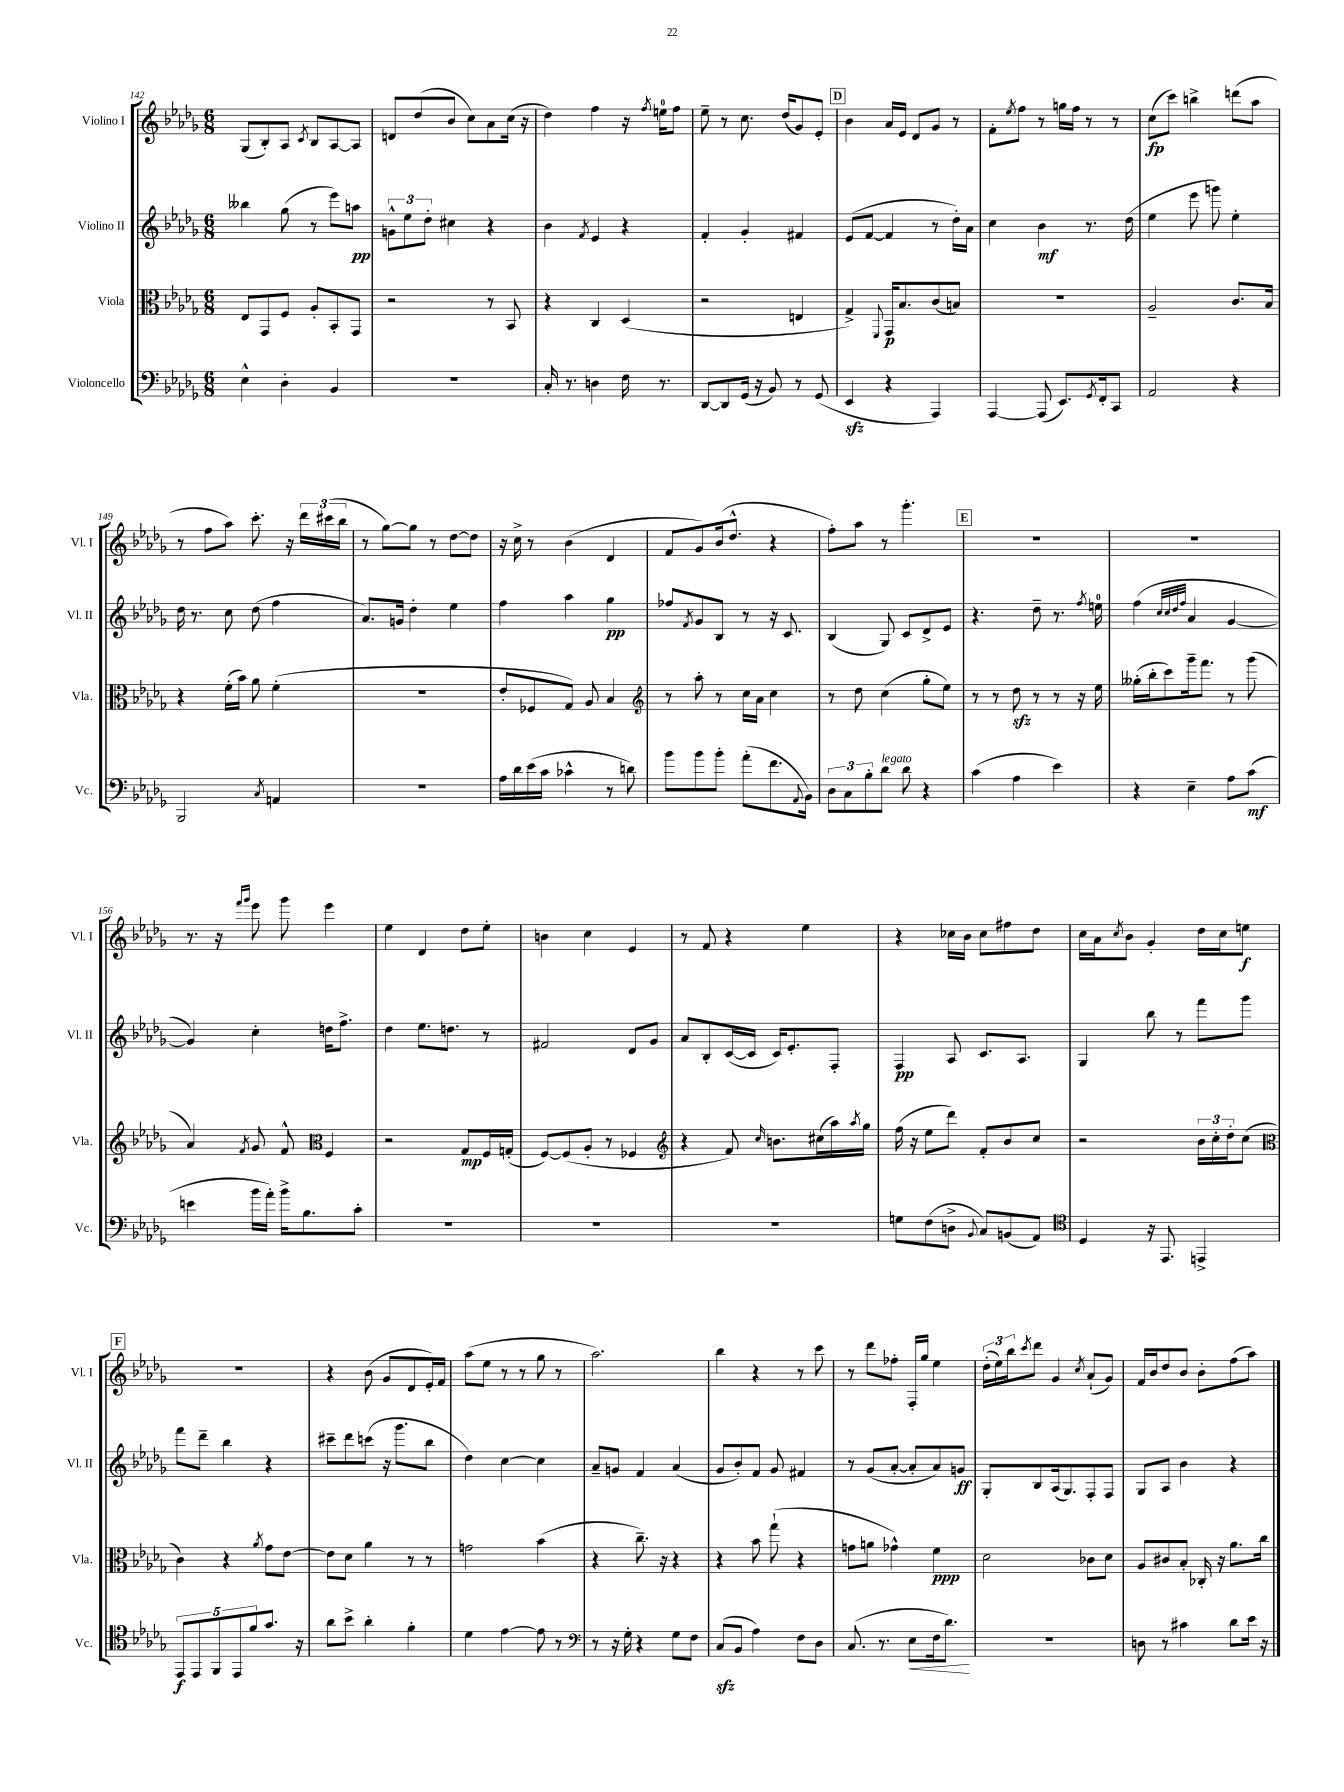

**kern	**kern	**kern	**kern
*staff4	*staff3	*staff2	*staff1
*clefF4	*clefC3	*clefG2	*clefG2
*k[b-e-a-d-g-]	*k[b-e-a-d-g-]	*k[b-e-a-d-g-]	*k[b-e-a-d-g-]
*M6/8	*M6/8	*M6/8	*M6/8
4E-^^	8E-	4bb--	(8G-
.	8GG-	.	8B-')
4D-'	8F	(8gg-	8A-
.	.	.	8qc
.	8A-'	8r	8B-
4BB-	8BB-'	8eee-)	[8A-
.	8GG-	8aa	8A-]
=	=	=	=
2.r	2r	12g^^	8d
.	.	12ee-	.
.	.	.	(8dd-
.	.	12dd-'	.
.	.	4cc#	8b-
.	.	.	8cc)
.	8r	4r	8a-
.	8BB-	.	(16cc
.	.	.	16r
=	=	=	=
16C'	4r	4b-	4dd-)
8.r	.	.	.
.	.	8qf	.
4D	4C	4e-	4ff
16F	(4D-	4r	16r
.	.	.	8qff
8.r	.	.	16ee
.	.	.	8ff
=	=	=	=
[8DD-	2r	4f'	8ee-~
8DD-]	.	.	8r
(16GG-	.	4g-'	8.cc
16r	.	.	.
8BB-)	.	.	.
.	.	.	(16dd-
8r	4E	4f#	8g-)
(8GG-	.	.	8e-'
=	=	=	=
4EE-	4G-^)	(8e-	4b-
.	.	[8f	.
.	8qqFF	.	.
4r	16GG-	4f]	16a-
.	8.B-	.	16e-
.	.	.	8d-
4AAA-)	(8c	8r	8g-
.	8B)	16dd-')	8r
.	.	16a-	.
=	=	=	=
[4AAA-	2.r	4cc	8f'
.	.	.	8qee-
.	.	.	8ff
(8AAA-]	.	4b-	8r
8.EE-)	.	.	16gg
.	.	.	16ff
.	.	8.r	8r
8qGG-	.	.	.
16FF'	.	.	.
8CC	.	.	8r
.	.	(16dd-	.
=	=	=	=
2AA-	2A-~	4ee-	(8cc
.	.	.	8ccc)
.	.	8eee-	4bb^
.	.	8ggg)	.
4r	8.c	4ee-'	(8ddd
.	.	.	8aa-
.	16B-	.	.
=	=	=	=
2BBB-	4r	16dd-	8r
.	.	8.r	.
.	.	.	8ff
.	(16f'	8cc	8aa-)
.	16b-)	.	.
.	8a-	(8dd-	8.ccc'
8qC	.	.	.
4AA	(4f'	4ff	.
.	.	.	16r
.	.	.	24ddd-
.	.	.	(24ccc#
.	.	.	24bb-
=	=	=	=
2.r	2.r	8.a-)	8r
.	.	.	[8gg-)
.	.	16g	.
.	.	4dd-'	8gg-]
.	.	.	8r
.	.	4ee-	[8dd-
.	.	.	8dd-]
=	=	=	=
16A-	8e-'	4ff	16r
16d-	.	.	16cc^
(16e-	8F-	.	8r
16c	.	.	.
4c-^^	8G-)	4aa-	(4b-
.	8A-	.	.
8r	4B-	4gg-	4d-
8d)	.	.	.
=	=	=	=
*	*clefG2	*	*
8b-	8r	8ff-	8f
.	.	8qf	.
8b-	8aa-'	8g-	8g-)
8b-'	8r	8B-	(16b-
.	.	.	8.dd-^^
(8a-'	16cc	8r	.
.	16a-	.	.
8.f	4cc	16r	4r
.	.	8.c	.
8qqAA-	.	.	.
16BB-)	.	.	.
=	=	=	=
12D-	8r	(4B-	8ff')
12C	.	.	.
.	8dd-	.	8aa-
12B-'	.	.	.
8d-	(4cc	8G-)	8r
8d-	.	8c	4.ggg-'
4r	8gg-'	8d-^	.
.	8ee-)	8e-	.
=	=	=	=
(4c	8r	4.r	2.r
.	8r	.	.
4A-	8dd-	.	.
.	8r	8dd-~	.
4e-)	8r	8.r	.
.	16r	.	.
.	.	8qff	.
.	16ee-	16ee	.
=	=	=	=
4r	(16gg--'	(4ff	2.r
.	16bb-'	.	.
.	8ccc)	.	.
.	.	32qqcc	.
.	.	32qqcc	.
.	.	32qqdd-	.
.	.	32qqff	.
4E-~	16ggg-~	4a-	.
.	8.fff	.	.
8A-	8r	[4g-	.
(8c	(8ggg-	.	.
=	=	=	=
4e	4a-)	4g-])	8.r
.	.	.	16r
.	.	.	16qqfff
.	8qf	.	16qqggg-
16b-	8g-	4cc'	8eee-
16a-')	.	.	.
16b-^	8f^^	.	8ggg-
8.B-	.	.	.
*	*clefC3	*	*
.	4F	16dd	4eee-
.	.	8.ff^	.
8c'	.	.	.
=	=	=	=
2.r	2r	4dd-	4ee-
.	.	8.ee-	4d-
.	.	8.dd	.
.	8G-	.	8dd-
.	16F	8r	8ee-'
.	(16G'	.	.
=	=	=	=
2.r	[8F)	2f#	4b
.	(8F]	.	.
.	8A-'	.	4cc
.	8r	.	.
.	4F-	8d-	4e-
.	.	8g-	.
=	=	=	=
*	*clefG2	*	*
2.r	4r	8a-	8r
.	.	8B-'	8f
.	8f)	([16c	4r
.	.	16c]	.
.	16qqcc	.	.
.	8.b	16c)	.
.	.	8.e-'	.
.	.	.	4ee-
.	(16cc#	.	.
.	16aa-)	8F'	.
.	8qaa-	.	.
.	16gg-	.	.
=	=	=	=
8G	(16ff	4F	4r
.	16r	.	.
(8F	8ee-	.	.
8D^	8ddd-)	8A-	16cc-
.	.	.	16b-
8qqBB-	.	.	.
8C)	8f'	8.c	8cc-
(8BB	8b-	.	8ff#
.	.	8.A-	.
8AA-)	8cc	.	8dd-
=	=	=	=
*clefC4	*	*	*
4D-	2r	4G-	16cc
.	.	.	16a-
.	.	.	8qcc
.	.	.	8b-
16r	.	8bb-	4g-'
8.EE-	.	.	.
.	.	8r	.
4EE^	24b-	8fff	16dd-
.	24cc'	.	.
.	.	.	16cc
.	24dd-'	.	.
.	(8cc	8ggg-	8ee
=	=	=	=
*	*clefC3	*	*
10EE-	4c)	8fff	2.r
10EE-	.	.	.
.	.	8ddd-~	.
10FF	.	.	.
.	4r	4bb-	.
10EE-	.	.	.
10f	.	.	.
.	8qa-	.	.
8.g-	8g-	4r	.
.	[8e-	.	.
16r	.	.	.
=	=	=	=
8a-	8e-]	8ccc#~	4r
8b-^	8d-	8ddd-	.
4a-'	4a-	(8ccc	(8b-
.	.	16r	8g-
.	.	8.ggg-	.
4f'	8r	.	8d-
.	8r	8bb-	16e-')
.	.	.	16f
=	=	=	=
4d-	2g	4dd-)	(8aa-
.	.	.	8ee-
[4e-	.	[4cc	8r
.	.	.	8r
8e-]	(4b-	4cc]	8gg-
8r	.	.	8r
=	=	=	=
*clefF4	*	*	*
8r	4r	8a-~	2.aa-)
16r	.	8g	.
16G-'	.	.	.
4r	8.cc~)	4f	.
.	16r	.	.
8G-	4r	(4a-	.
8F	.	.	.
=	=	=	=
(8C	4r	8g-	4bb-
8BB-	.	8b-')	.
4A-)	8b-	8f	4r
.	(8gg-`	8g-	.
8F	4r	4f#	8r
8D-	.	.	8ccc
=	=	=	=
(8.C	8g	8r	8r
.	8a	(8g-	8ddd-
8.r	.	.	.
.	4g-^^)	[8a-'	8ff-'
8E-	.	8a-']	16F'
.	.	.	16gg-
16F	4f	8a-)	4ee-
8.d-)	.	.	.
.	.	8g	.
=	=	=	=
2.r	2d-	8G-'	(24dd-'
.	.	.	24ee-)
.	.	.	24bb-
.	.	.	8qccc
.	.	8B-	8ddd-
.	.	(16A-	4g-
.	.	8.G-)	.
.	.	.	8qcc
.	8c-	8F'	(8a-`
.	8d-	8F	8g-)
=	=	=	=
8D	8A-	8G-	16f
.	.	.	16b-
8r	8c#	8A-	8dd-
4c#	8B-'	4b-	8b-
.	16C-'	.	8b-'
.	16r	.	.
8d-	8.a-	4r	(8ff
16e-	.	.	8aa-)
16r	16cc	.	.
==	==	==	==
*-	*-	*-	*-
